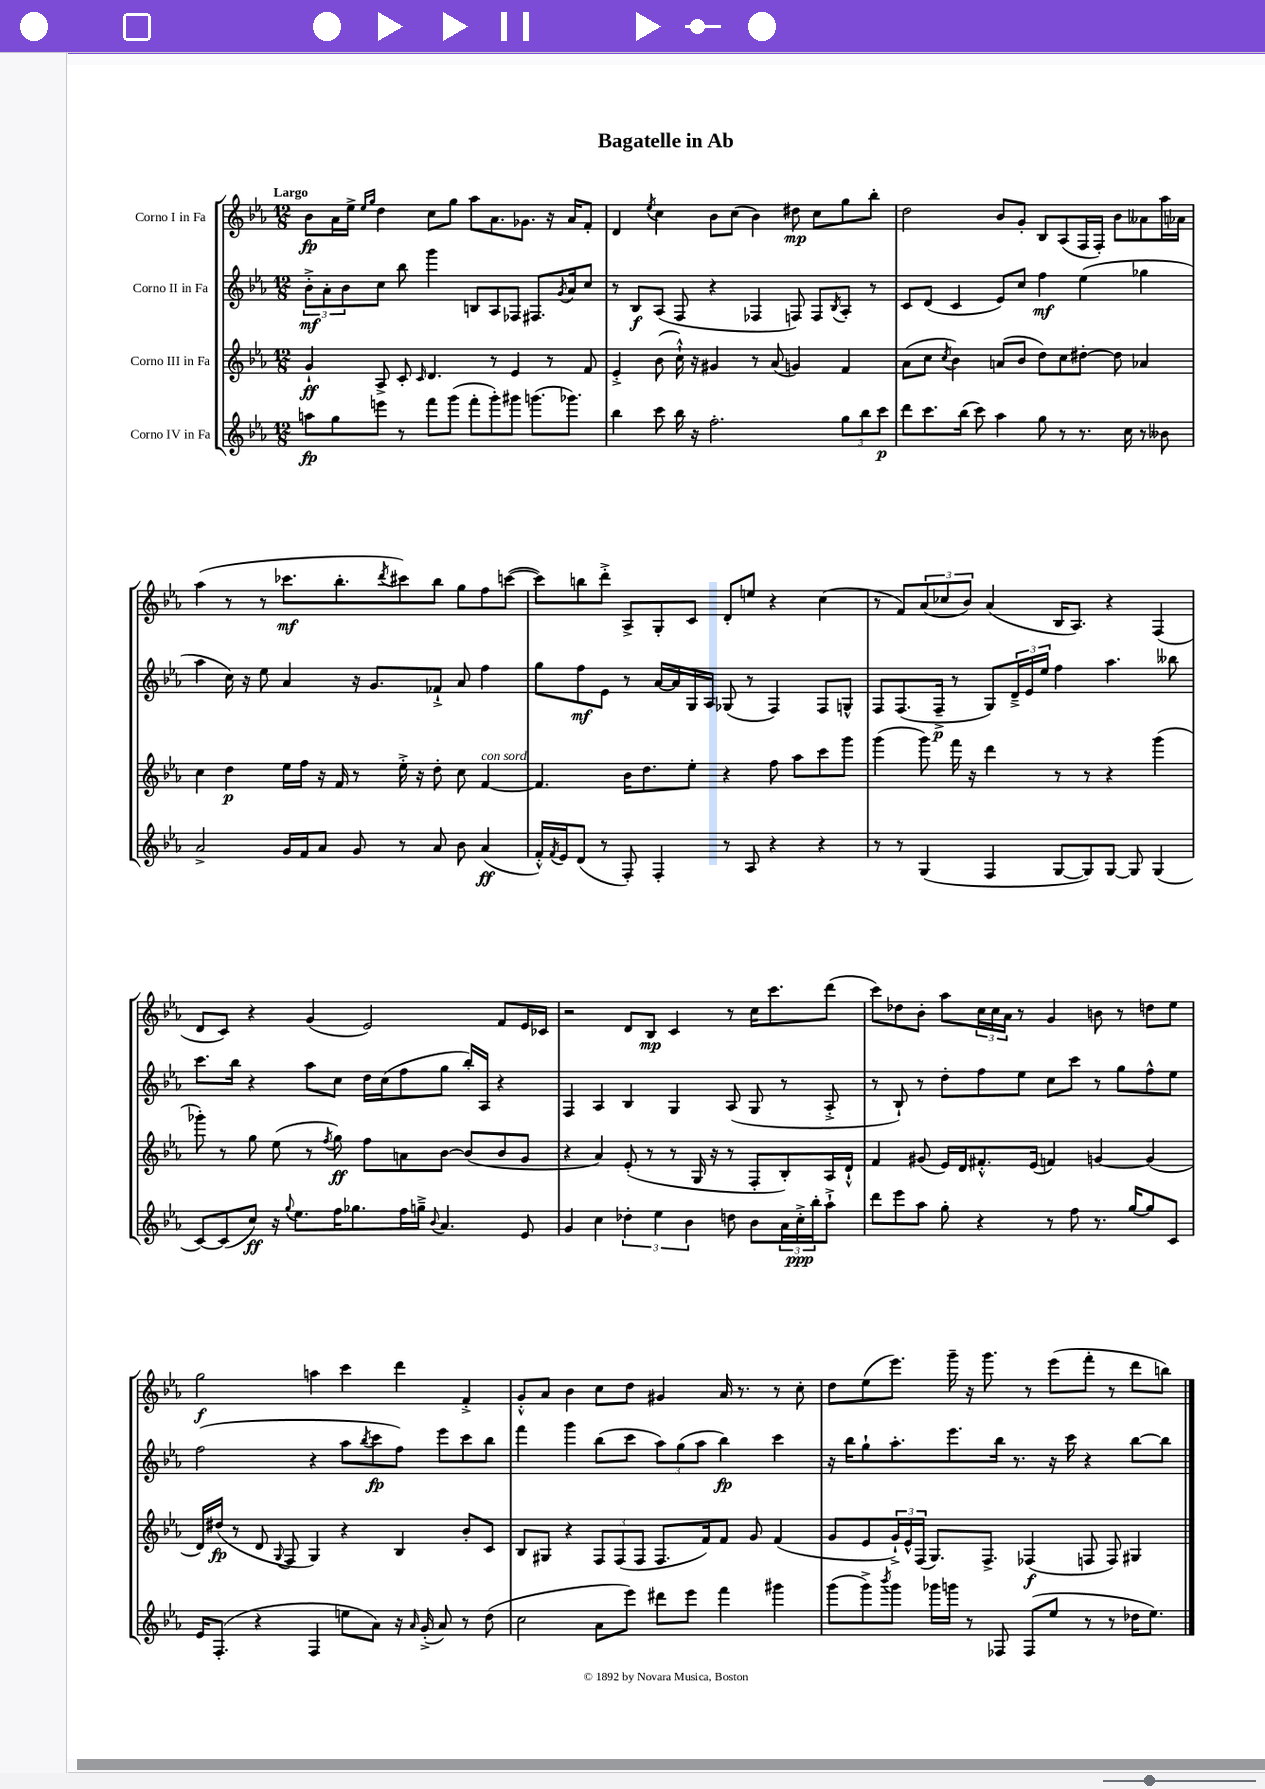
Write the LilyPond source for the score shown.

\header { title = "Bagatelle in Ab" }
<<
\new StaffGroup <<
\new Staff = "s0" \with { instrumentName = "Corno I in Fa" } {
    \clef treble \key ees \major \numericTimeSignature \time 12/8 \tempo "Largo"
    bes'8\fp aes'16 ees''16-> \grace { ees''16 g''16 } d''4 c''8 g''8 aes''8 aes'8. ges'8. r16 aes'16 f'8-. |
    d'4 \acciaccatura { ees''8 } c''4 bes'8 c''8( bes'4) dis''8\mp c''8 g''8 bes''8-. |
    d''2 bes'8 g'8-. bes8 aes8( f16 f16-.) bes'8 aeses'8 aes''16 aes'16 |
    aes''4( r8 r8 ces'''8.\mf bes''8.-. \acciaccatura { d'''8 } cis'''8) bes''8 g''8 f''8 c'''8~( |
    c'''8) b''8 d'''8-.-> aes8-> g8-. c'8 d'8-. e''8 r4 c''4( |
    r8 f'8) \tuplet 3/2 { aes'8( ces''8 bes'8) } aes'4( bes16 aes8.) r4 f4( |
    d'8 c'8) r4 g'4( ees'2) f'8 ees'16 ces'16 |
    r2 d'8 bes8\mp c'4 r8 c''16 c'''8. d'''8( |
    c'''8) des''8 bes'8-. aes''8 \tuplet 3/2 { c''16 c''16 aes'16 } r8 g'4 b'8 r8 d''8 ees''8 |
    g''2\f a''4 c'''4 d'''4 f'4-.-> |
    g'8-.-^ aes'8 bes'4 c''8 d''8 gis'4 aes'16 r8. r8 c''8-. |
    d''8 ees''8( ees'''8.) g'''16-- r16 g'''8. r8 ees'''8( f'''8-. r8 d'''8 b''8) \bar "|." |
}
\new Staff = "s1" \with { instrumentName = "Corno II in Fa" } {
    \clef treble \key ees \major \numericTimeSignature \time 12/8
    \tuplet 3/2 { bes'8-.->\mf aes'8-. bes'8 } c''8 bes''8 g'''4 b8 aes8 fes8 fis8. \acciaccatura { g'8 } aes'16 c''8 |
    r8 bes8\f aes8( f8 r4 fes4 f8) f8 \acciaccatura { bes8 } aes8-. r8 |
    c'8 d'8( c'4 ees'8) c''8 f''4\mf ees''4( ges''4 |
    aes''4 c''16) r16 ees''8 aes'4 r16 g'8. fes'8-!-> aes'8 f''4 |
    g''8 f''8\mf ees'8 r8 aes'16~ aes'16 g16 aes16 ges8( r8 f4) f8 g8-^ |
    f8 f8.( f16--->\p r8 g8) \tuplet 3/2 { d'16---> ees'16 ees''16 } f''4 aes''4. beses''8 |
    c'''8. bes''16 r4 aes''8 c''8 d''16 c''16( f''8 g''8 bes''16-.) aes16 r4 |
    f4 aes4 bes4 g4 aes8( g8 r8 aes8-.-> |
    r8 bes8-!) r8 d''8-. f''8 ees''8 c''8 c'''8 r8 g''8 f''8-^ ees''8 |
    f''2( r4 aes''8 \acciaccatura { bes''8 } c'''8\fp f''8) ees'''8 c'''8 bes''8 |
    f'''4 g'''4 bes''8( c'''8 \tuplet 3/2 { aes''8) g''8( aes''8 } bes''4\fp) c'''4 |
    r16 bes''16 g''8-! aes''8.-. ees'''8. bes''16 r8. r16 c'''16 r4 bes''8~ bes''8 \bar "|." |
}
\new Staff = "s2" \with { instrumentName = "Corno III in Fa" } {
    \clef treble \key ees \major \numericTimeSignature \time 12/8
    g'4-!\ff aes8-> c'8-. \grace { c'16 } d'4. r8 ees'4 r8 f'8 |
    ees'4-.-> bes'8( c''16-!-^) r16 gis'4 r8 aes'8( g'4) f'4 |
    aes'8( c''8 \acciaccatura { c''8 } bes'4) a'8( bes'8 d''8) c''8 dis''8~-. dis''8 aes'4 |
    c''4 d''4\p ees''16 f''16 r16 f'16 r8 ees''16-.-> r16 d''8-. c''8 f'4~^\markup { \italic "con sord." } |
    f'4. bes'16 d''8. ees''8-. r4 f''8 aes''8 c'''8 g'''8 |
    g'''4( g'''8) f'''16 r16 d'''4 r8 r8 r4 g'''4( |
    ges'''8-.) r8 g''8 ees''8( r8 \acciaccatura { f''8 } g''8\ff) f''8 a'8 bes'8~ bes'8( bes'8 g'8 |
    r4 aes'4) ees'8-.( r8 r8 g16 r16 r8 f8-. bes8-.) aes16 d'16-!-^ |
    f'4 gis'8( ees'16) d'16 fis'8.-.-^ ees'16( f'4) g'4~ g'4( |
    d'16) dis''16\fp( r8 d'8 \appoggiatura { g8 } f8 g4) r4 bes4 bes'8-. c'8 |
    bes8 gis8 r4 \tuplet 3/2 { f8 f8( f8 } f8. f'16) f'8 g'8 f'4( |
    g'8 ees'8 \tuplet 3/2 { g'16-!->) ees'16-^ f16( } g8.) f8.-> fes4\f( f8 f8) gis4 \bar "|." |
}
\new Staff = "s3" \with { instrumentName = "Corno IV in Fa" } {
    \clef treble \key ees \major \numericTimeSignature \time 12/8
    a''8\fp g''8 e'''8 r8 f'''8 g'''8( f'''8-. g'''8-.) gis'''8 g'''8.( ges'''8.) |
    bes''4 c'''8 bes''16 r16 f''2.-. \tuplet 3/2 { g''8 bes''8 c'''8\p } |
    d'''8 c'''8. bes''16( c'''8) aes''4 g''8 r8 r8. c''16 r8 beses'8 |
    aes'2-> g'16 f'16 aes'8 g'8 r8 aes'8 bes'8 aes'4\ff( |
    f'16-.-^) \acciaccatura { f'8 } ees'16 d'8( r8 f8-.) f4-. r8 aes8 r4 r4 |
    r8 r8 g4( f4 g8~ g8) g8~ g8 g4( |
    c'8~) c'8( c''8\ff) r16 \appoggiatura { g''8 } ees''8. f''16 ges''8. f''16 g''16---> \appoggiatura { bes'8 } aes'4. ees'8 |
    g'4 c''4 \tuplet 3/2 { des''4-. ees''4 bes'4 } d''8 bes'8 \tuplet 3/2 { aes'16 c''16-.->\ppp bes''16-. } aes''8-!-> |
    d'''8 ees'''8 aes''8 g''8-. r4 r8 f''8 r8. g''16~ g''8 c'8 |
    ees'16 f8.-.( r4 f4 e''8 aes'8) r16 \grace { aes'16 } g'16-.->( aes'8) r8 d''8( |
    c''2 aes'8 ees'''8) dis'''8 ees'''8 f'''4 gis'''4 |
    g'''8( g'''8->) \acciaccatura { bes'''8 } g'''8 ges'''16 g'''16 r8 fes8 fes8( ees''8 r8 r8 des''16 ees''8.) \bar "|." |
}
>>
>>
\layout { \context { \Score \remove "Bar_number_engraver" } }
